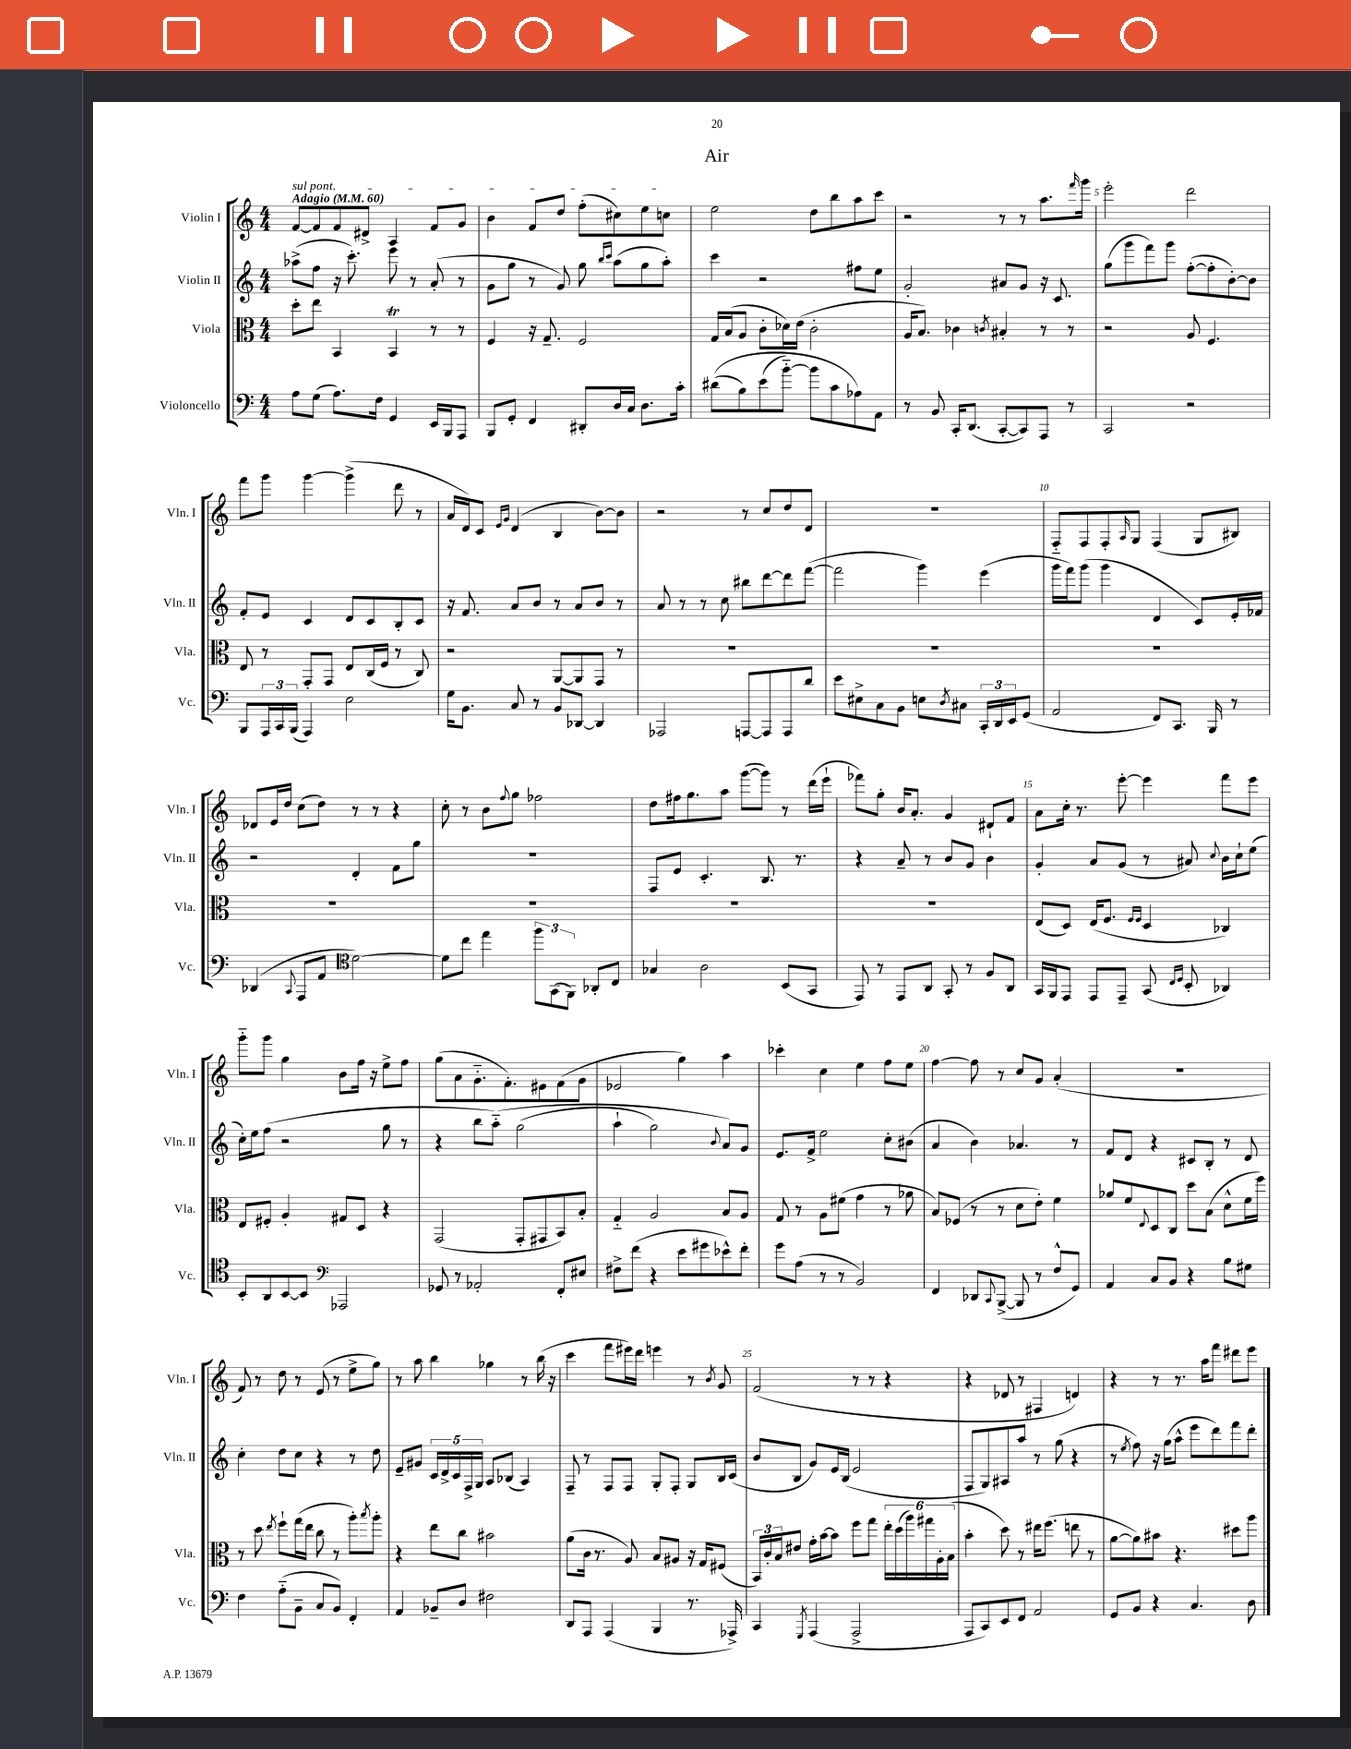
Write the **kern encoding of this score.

**kern	**kern	**kern	**kern
*staff4	*staff3	*staff2	*staff1
*clefF4	*clefC3	*clefG2	*clefG2
*k[]	*k[]	*k[]	*k[]
*M4/4	*M4/4	*M4/4	*M4/4
*MM60	*MM60	*MM60	*MM60
8A\L	8dd'\L	(8aa-^\L	[8f/L
(8G\J	8ee\J	8ff\J	8f/]
8.A\L)	4BB/	16r	8f/
.	.	8.ccc'\)	.
.	.	.	8d#^/J
16F\Jk	.	.	.
4GG/	4BB/	8eee\	4A/
.	.	8r	.
16EE/LL	8r	(8a'/	8f/L
16BBB/J	.	.	.
8AAA/J	8r	8r	8g/J
=	=	=	=
8BBB/L	4F/	8g\L	4b\
8GG'/J	.	8gg\J	.
4FF/	16r	8r	8f/L
.	8.G~/	.	.
.	.	8g/)	8dd/J
8DD#'/L	2F/	8gg\	(8ff'\L
.	.	16qqbb/LL	.
.	.	16qqccc/JJ	.
16D/L	.	(8aa\L	8cc#\)
16C/JJ	.	.	.
8.D\L	.	8gg\	8ee\
.	.	8aa'\J)	8cc\J
16c'\Jk	.	.	.
=	=	=	=
&((8d#\L	16G/LL	4ccc\	2ee\
.	(16B/J	.	.
8B\)	8A/J	.	.
(8e\	8c'\L	2r	.
[8b'~\J)	16d-\L)	.	.
.	(16e\JJ	.	.
8b\]L	2c'\	.	8dd\L
8c\	.	.	8bb\
8A-\&)	.	8ff#\L	8aa\
8AA\J	.	8ee\J	8ccc\J
=	=	=	=
8r	16A/LK	2g'/	2r
.	8.B/J)	.	.
8BB/	.	.	.
16CC'/LK	4c-\	.	.
(8.DD/J	.	.	.
.	8qc/	.	.
[8CC'/L	4B#'/	8a#/L	8r
8CC/])	.	8g/J	8r
8AAA/J	8r	16r	8.aa\L
.	.	8.c/	.
8r	8r	.	.
.	.	.	16qqfff/
.	.	.	16ggg\Jk
=	=	=	=
2CC/	2r	(8gg\L	2eee'\
.	.	8ggg\	.
.	.	8fff\)	.
.	.	8ggg\J	.
2r	8A/	([8ff'\L	2ddd\
.	4.F/	8ff'\]	.
.	.	[8b'\)	.
.	.	8b\]J	.
=	=	=	=
8BBB/L	8E/	8f'/L	8fff\L
24AAA/L	8r	8e/J	8ggg\J
24CC/	.	.	.
(24BBB/JJ	.	.	.
4AAA/)	8GG'/L	4c/	[4ggg\
.	8GG/J	.	.
2E\	8E/L	8d/L	(4ggg^\]
.	(16C/L	8c/	.
.	16F/JJ	.	.
.	8r	8B'/	8ddd\
.	8C/)	8c/J	8r
=	=	=	=
16G\LK	2r	16r	16a/LL
8.BB\J	.	8.f/	16d/J)
.	.	.	8c/J
.	.	.	16qqe/LL
.	.	.	16qqg/JJ
8C/	.	8a/L	(4d/
8r	.	8b/J	.
8BB/L	[8AA/L	8r	4B/
[8DD-/J	8AA/]	8a/L	.
4DD-/]	8GG/J	8b/J	[8b\L)
.	8r	8r	8b\]J
=	=	=	=
2AAA-/	1r	8a/	2r
.	.	8r	.
.	.	8r	.
.	.	8cc\	.
[8AAA/L	.	8bb#\L	8r
8AAA/]	.	[8ddd\	8cc/L
8AAA/	.	8ddd\]	8dd/
8d/J	.	([8fff\J	8d/J
=	=	=	=
8e\L	1r	2fff\]	1r
8E#^\	.	.	.
8C\	.	.	.
8BB\J	.	.	.
8E\L	.	4ggg\)	.
8qD/	.	.	.
8C#\J	.	.	.
24CC'/LL	.	(4eee\	.
24DD/	.	.	.
24EE/J	.	.	.
(8GG/J	.	.	.
=	=	=	=
2AA/	1r	16ggg\LL	8F'~/L
.	.	16fff\J)	.
.	.	(8ggg\J	8F/
.	.	4ggg\	8F'/
.	.	.	16qqA/
.	.	.	8G/J
8FF/L)	.	4d/	(4F/
8.CC/J	.	.	.
.	.	8c/L)	8G/L
16BBB/	.	.	.
8r	.	16e'/L	8B#/J)
.	.	16f-/JJ	.
=	=	=	=
(4DD-/	1r	2r	8d-/L
.	.	.	16e/L
.	.	.	16dd/JJ
8qqCC/	.	.	.
8AAA/L	.	.	(8cc\L
8AA/J	.	.	8dd\J)
*clefC4	*	*	*
[2d\)	.	4d'/	8r
.	.	.	8r
.	.	8f\L	4r
.	.	8gg\J	.
=	=	=	=
8d\]L	1r	1r	8cc'\
8cc\J	.	.	8r
4ee\	.	.	8b\L
.	.	.	8qqff/
.	.	.	8gg\J
12ff\L	.	.	2ff-\
(12GG\	.	.	.
12FF\J)	.	.	.
8AA-'/L	.	.	.
8C/J	.	.	.
=	=	=	=
4G-/	1r	8F/L	8dd\L
.	.	8e/J	16ff#\k
.	.	.	8.gg\
2A\	.	4.c'/	.
.	.	.	8aa\J
.	.	.	([8ggg\L
.	.	8.B/	8ggg\]J)
(8BB/L	.	.	8r
.	.	8.r	.
8GG/J	.	.	(16ddd\LL
.	.	.	16eee`\JJ
=	=	=	=
8EE/)	1r	4r	8fff-\L)
8r	.	.	8gg'\J
8EE/L	.	8a~/	16b/LK
.	.	.	8.a'/J
8AA/J	.	8r	.
8GG'/	.	8b/L	4g/
8r	.	8g/J	.
8F/L	.	4b\	8d#`/L
8AA/J	.	.	8f/J
=	=	=	=
16GG/LL	(8E/L	4g'/	8a\L
16FF/J	.	.	.
8EE/J	8D/J)	.	16cc'\Jk
.	.	.	8.r
8EE/L	(16E/LK	8a/L	.
.	8.F/J	.	.
8EE~/J	.	(8g/J	[8eee'\
.	16qqF/LL	.	.
.	16qqF/JJ	.	.
(8GG/	4D/	8r	4eee\]
16qqC/LL	.	.	.
16qqD/JJ	.	.	.
8BB'/	.	8a#/)	.
.	.	8qqcc/	.
4AA-/)	4C-/)	16b\LL	8fff\L
.	.	16cc`\J	.
.	.	(8ee\J	8eee\J
=	=	=	=
8BB'/L	8E/L	16cc'\LL)	8ggg'~\L
.	.	16ee\J	.
8AA/	8F#'/J	(8ff\J	8ggg\J
[8BB/	4A'/	2r	4gg\
8BB/]J	.	.	.
*clefF4	*	*	*
2AAA-/	8G#/L	.	8b\L
.	8D/J	.	16ff\Jk
.	.	.	16r
.	4r	8gg\	8ee^\L
.	.	8r	8ff\J
=	=	=	=
8GG-/	(2GG/	4r	(8gg\L
8r	.	.	8a\
2AA-'/	.	8bb\L	8.g'~\
.	.	&(8aa'~\J)	.
.	.	.	8.f'\)
.	8GG'/L	(2gg\	.
.	8GG#/	.	8e#\
8FF'/L	8BB/)	.	(8f\
8E#/J	8B'/J	.	8g\J
=	=	=	=
8F#^\L	4G'~/	4aa`\	2e-/
(8f\J	.	.	.
4r	2A/	2gg\)	.
8e\L	.	.	4gg\)
8g#\	.	.	.
.	.	8qqb/	.
8e-^^\)	8B/L	8a/L&)	4aa\
8f'\J	8A/J	8g/J	.
=	=	=	=
8g\L	8G/	8.e/L	4ccc-'\
(8A\J	8r	.	.
.	.	16f^/Jk	.
8r	8A\L	2ee\	4cc\
8r	(8f#\J	.	.
2BB/)	4g\	.	4ee\
.	8r	8cc'\L	8ff\L
.	8a-\	(8b#\J	8ee\J
=	=	=	=
4FF/	8B/L)	4a/	[4ff\
.	(8F-/J	.	.
8DD-/L	8r	4b\)	8ff\]
8qqCC/	.	.	.
([8BBB^/J	8r	.	8r
8BBB/]	8d\L	4.a-/	8cc/L
8r	8e'\J)	.	8g/J
8F^^/L	4f\	.	(4a'/
8GG/J)	.	8r	.
=	=	=	=
4AA/	8a-/L	8f/L	1r
.	8f/	8d/J	.
.	8qqE/	.	.
8C/L	8D/	4r	.
8BB/J	8C/J	.	.
4r	8dd\L	8c#/L	.
.	(8B\J	8B'/J	.
8B\L	8d^^\L	8r	.
8G#\J	16f\L	8d/	.
.	16ff\JJ)	.	.
=	=	=	=
4F\	8r	4cc'\	8f/)
.	8dd\	.	8r
.	8qee/	.	.
(8A'~\L	8ff`\L	8dd\L	8dd\
8BB~\J	(16gg\L	8cc\J	8r
.	16ee\JJ	.	.
8C/L	8cc\	4r	(8e/
8BB/J)	8r	.	8r
4FF'/	8aa'\L)	8r	8ee^\L
.	8qbb/	.	.
.	8aa'\J	8dd\	8gg\J)
=	=	=	=
4AA/	4r	8e~/L	8r
.	.	8g#/J	8aa\
8BB-~/L	8ee\L	20c/LL	4bb\
.	.	20d^/	.
.	.	20c/	.
8D/J	8cc\J	.	.
.	.	20F^/	.
.	.	20G/JJ	.
2F#\	2b#\	8A/L	4gg-\
.	.	(8B-/J	.
.	.	4A/)	8r
.	.	.	(16bb\
.	.	.	16r
=	=	=	=
8DD/L	(8a\L	8F~/	4ccc\
8AAA/J	16c\Jk	8r	.
.	8.r	.	.
(4AAA/	.	8F/L	8fff\L
.	8A/)	8F/J	16eee#\L)
.	.	.	16ddd\JJ
4BBB/	8B/L	8G'/L	4eee\
.	8A#/J	8F'/J	.
8.r	16r	8G/L	8r
.	16G/LK	.	.
.	.	.	8qb/
.	(8F#/J	16B/L	8g/
16AAA-^/)	.	(16c/JJ	.
=	=	=	=
4CC/	24BB/LL)	8b/L	(2f/
.	24c'/	.	.
.	24B/J	.	.
.	8e#/J	8B/J	.
8qGGG/	.	.	.
(4AAA/	16g'\LL	8g/L)	.
.	[16b\J	.	.
.	8b\]J	16e/L	.
.	.	(16B/JJ	.
2AAA^/	8ff\L	2e/	8r
.	8gg\J	.	8r
.	24ee'\LL	.	4r
.	(24dd\	.	.
.	24aa\)	.	.
.	24gg#\	.	.
.	24A'\	.	.
.	(24B\JJ	.	.
=	=	=	=
8AAA/L	4b'\	8F/L	4r
8CC/)	.	8G/)	.
8EE/	8dd\)	8A#/	8d-/
8FF/J	8r	8aa/J	8r
2AA/	16ee#\LK	8r	4F#/
.	(8.ff\J	.	.
.	.	(8gg\	.
.	8ee\	4r	4d/)
.	8r	.	.
=	=	=	=
8GG/L	[8a\L	8r	4r
.	.	8qee/	.
8BB/J	8a\])	8ff\)	.
4r	8b#\J	16r	8r
.	.	(16gg\LK	.
.	4.r	8aa^^\J	8.r
4.C/	.	8eee\L	.
.	.	.	16aa\LK
.	.	8ddd\)	8fff\J
.	8dd#\L	8fff\	8ddd#\L
8D\	8aa\J	8ddd'\J	8eee\J
==	==	==	==
*-	*-	*-	*-
